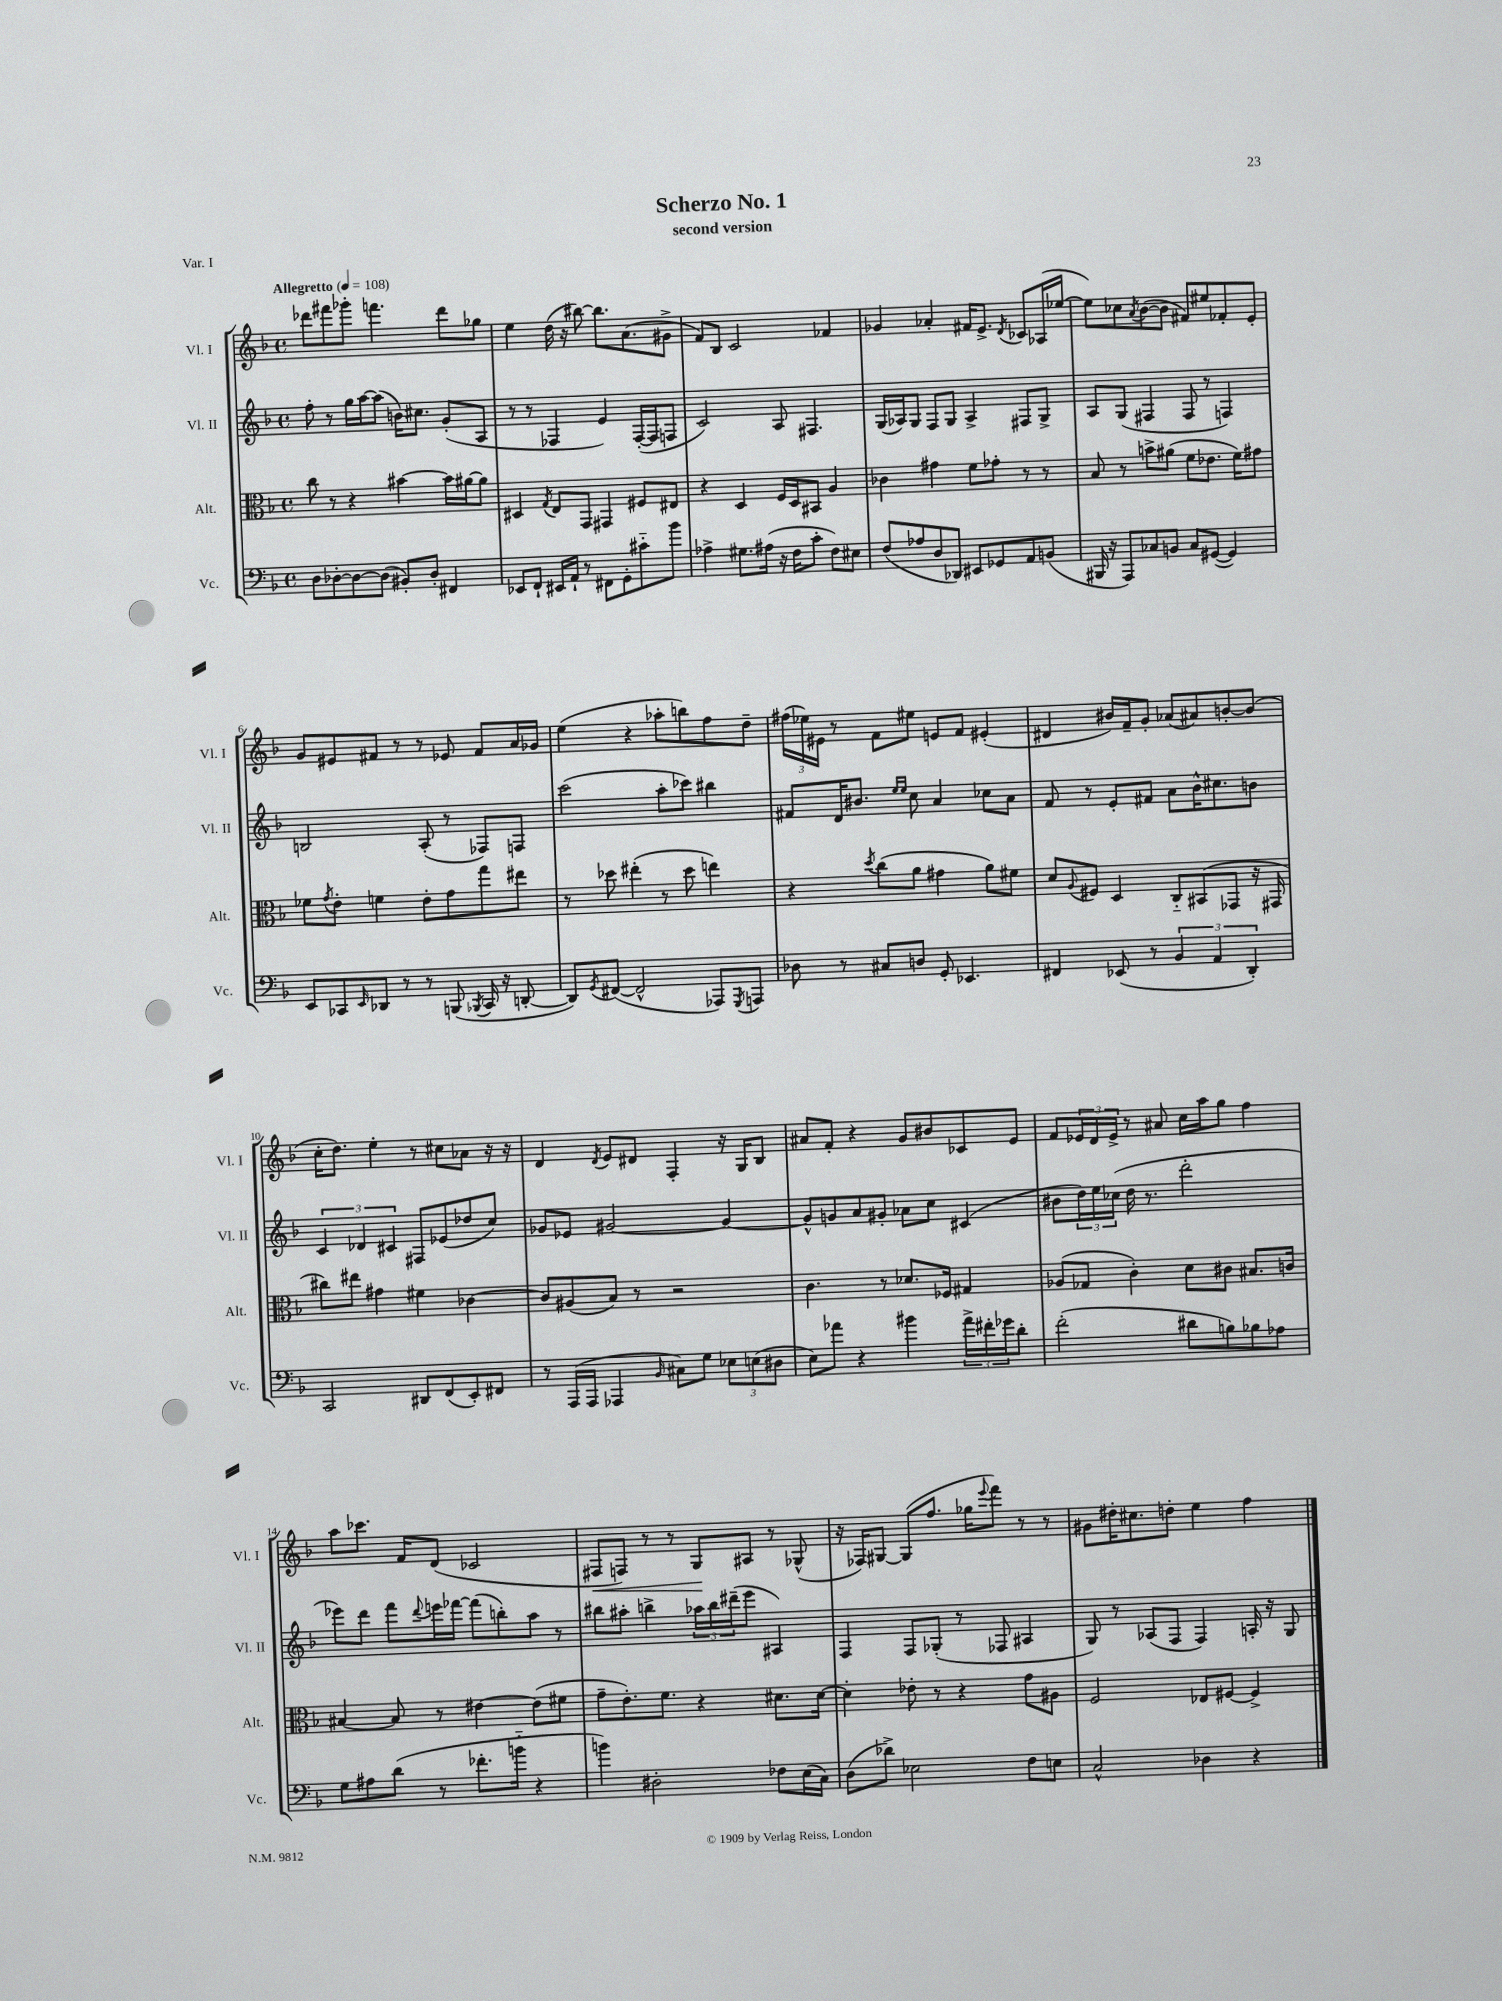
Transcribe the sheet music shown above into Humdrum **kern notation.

**kern	**kern	**kern	**kern
*staff4	*staff3	*staff2	*staff1
*clefF4	*clefC3	*clefG2	*clefG2
*k[b-]	*k[b-]	*k[b-]	*k[b-]
*M4/4	*M4/4	*M4/4	*M4/4
*met(c)	*met(c)	*met(c)	*met(c)
*MM108	*MM108	*MM108	*MM108
8D	8cc	8ff'	8ddd-
[8D-'	8r	8r	8fff#
8D-_	4r	16gg	8ggg-'
.	.	[16aa	.
(8D-]	.	(8aa]	4.fff
8BB#')	[4b#	16b)	.
.	.	8.cc#	.
8D-'	.	.	.
4FF#	16b#]	(8g'	8ddd-
.	[16a#	.	.
.	8a#]	8A	8gg-
=	=	=	=
8EE-	4D#	8r	4ee
8FF`	.	8r	.
.	8qG	.	.
16EE#	8E	4F-	(16dd
16AA`	.	.	16r
8r	8GG	.	[8bb#)
8FF#	4GG#	4e)	8.bb#]
8GG'	.	.	.
.	.	.	(8.a
8c#'~	8F#	([16F-'	.
.	.	16F-]	.
8b-	8E#	8F	8g#^
=	=	=	=
4A-^	4r	2c)	8f)
.	.	.	8B-
8.G#	4D	.	2c
(16A#	.	.	.
16r	16F	8A	.
16F	16D	.	.
8c'	8BB#	4.F#	.
8F)	4A	.	4f-
8E#	.	.	.
=	=	=	=
(8F	4c-	(16G	4g-
.	.	16A-)	.
8A-	.	8G	.
8D	4g#	8F	4a-'
8DD-)	.	8G	.
8EE#	8f	4A-^	16f#
.	.	.	8.e^
8GG-	8g-'	.	.
.	.	.	8qd
8AA	8r	8F#	8c-
(8BB	8r	8G^	(16A-
.	.	.	[16ee-
=	=	=	=
16BBB#	8B-	8A	8ee-])
16r	.	.	.
8AAA)	8r	(8G	8cc-
.	.	.	8qa
8C-	8b^	4F#	([8b-
8BB	(8a#	.	8b-]
8C-	8f	8F#	8f#)
([8GG#	8.e-	8r	8ee#
4GG#])	.	4F)	8f-'
.	16f)	.	.
.	8g#	.	8e'
=	=	=	=
8EE	8f-	2B	8g
.	8qg	.	.
8CC-	8e'	.	8e#
16qqEE	.	.	.
8DD-	4f	.	8f#
8r	.	.	8r
8r	8e'	(8A'	8r
(8BBB	8g	8r	8e-
8qBBB-	.	.	.
16CC-	8gg	8F-)	8f#
16r	.	.	.
[8DD'	8ee#	8F	16a
.	.	.	16g-
=	=	=	=
8DD])	8r	(2ccc	(4ee
8qGG	.	.	.
([8FF#	8dd-	.	.
2FF#^^]	(4ee#'	.	4r
.	8r	8aa'	8aa-'
.	8dd-	8ccc-)	8bb)
8AAA-)	4ee)	4bb#	8ff
8qGGG	.	.	.
8AAA	.	.	8dd~
=	=	=	=
8D-	4r	8f#	(24ff#
.	.	.	24ee-)
.	.	.	24e#
8r	.	16d	8r
.	.	8.b#	.
.	8qdd	.	.
8C#	(8cc	.	8f
.	.	16qqee	.
.	.	16qqee	.
8D	8a	8cc	8ee#
8GG'	4g#	4a	8e
4.EE-	.	.	8f
.	8a)	8cc-	(4e#'
.	8f#	8a	.
=	=	=	=
4FF#	8d	8f	4d#
.	8qqA	.	.
.	8F#	8r	.
(8EE-	4D	8e'	16b#)
.	.	.	16f~
8r	.	8f#	8g'
6BB-	8C'~	8a	(8a-
.	(8BB#	16b-^^	8a#)
6AA	.	.	.
.	.	8.cc#	.
.	8GG-	.	[8b'
6DD')	.	.	.
.	16r	8b	(8b]
.	16GG#	.	.
=	=	=	=
2CC	8cc#)	6c	16cc'
.	.	.	8.dd)
.	8ee#	.	.
.	.	6d-	.
.	4g#	.	4ee'
.	.	6c#	.
8DD#	4f#	8F#	8r
(8FF	.	(8e-	8cc#
8EE')	[4c-	8dd-	8a-
8FF#	.	8cc)	16r
.	.	.	16r
=	=	=	=
8r	8c-]	8g-	4d
(16AAA	(8A#	8e-	.
16AAA	.	.	.
.	.	.	8qd
4AAA-	8B-)	[2g#	8e
.	8r	.	8d#
16qqBB-	.	.	.
8C#)	2r	.	4F'
8G	.	.	.
12E-	.	4g#_	16r
.	.	.	16G
(12E	.	.	.
.	.	.	8B-
12D#	.	.	.
=	=	=	=
8E)	4.c	8g#^^]	8a#
8a-	.	8g	8f'
4r	.	8a	4r
.	8r	8g#'	.
4b#	8.d-	8a-	8g
.	.	8cc	8b#
.	16F-	.	.
24a-^	4G#	(4c#	8c-
24f#'	.	.	.
24g-	.	.	.
8d'	.	.	8e
=	=	=	=
(2f'	(8A-	8b#	8f
.	8G-	24dd)	24e-
.	.	24ee	24d
.	.	(24cc-	24e-^
.	4c')	16dd	8r
.	.	8.r	.
.	.	.	8a#
8d#	8d	2ddd'	16cc
.	.	.	16aa
8B)	8c#	.	8gg
8B-	8.B#	.	4ff
8A-	.	.	.
.	16c	.	.
=	=	=	=
8G	[4B#	8eee-)	8aa
8A#	.	8ddd	8.ccc-
(8d	8B#]	8fff	.
.	.	.	16f
.	.	8qqddd	.
8r	8r	16eee	(8d
.	.	[16fff-	.
8.f-'	[4e#	(8fff-]	2c-
.	.	8bb')	.
16b'~	.	.	.
4r	(8e#]	8aa	.
.	8f#	8r	.
=	=	=	=
4b)	8g~	8bb#	8F#
.	8.e')	8aa#'	8F)
2D#'	.	4bb^	8r
.	8.f	.	.
.	.	.	8r
.	4r	24aa-	8G
.	.	24bb	.
.	.	(24ddd#~	.
.	.	8eee	8A#
8F-	8.d#	4A#)	8r
(16E	.	.	(8G-^^
16C)	[16d#	.	.
=	=	=	=
(8D	4d#']	4F	16r
.	.	.	16F-)
8d-^)	.	.	[8G#
2E-	8e-'	8F	(8G#]
.	8r	(8G-'	8.ff
.	4r	8r	.
.	.	.	16gg-
.	.	.	8qqeee
.	.	8F-	8fff)
8F	8g	4A#	8r
8E	8A#	.	8r
=	=	=	=
2C^^	2F	8G)	8g#
.	.	8r	16dd#'
.	.	.	8.cc#
.	.	(8A-	.
.	.	8F	8dd'
4D-	8E-	4F)	4ee
.	[8F#	.	.
4r	4F#^]	16A'	4ff
.	.	16r	.
.	.	8G	.
==	==	==	==
*-	*-	*-	*-
